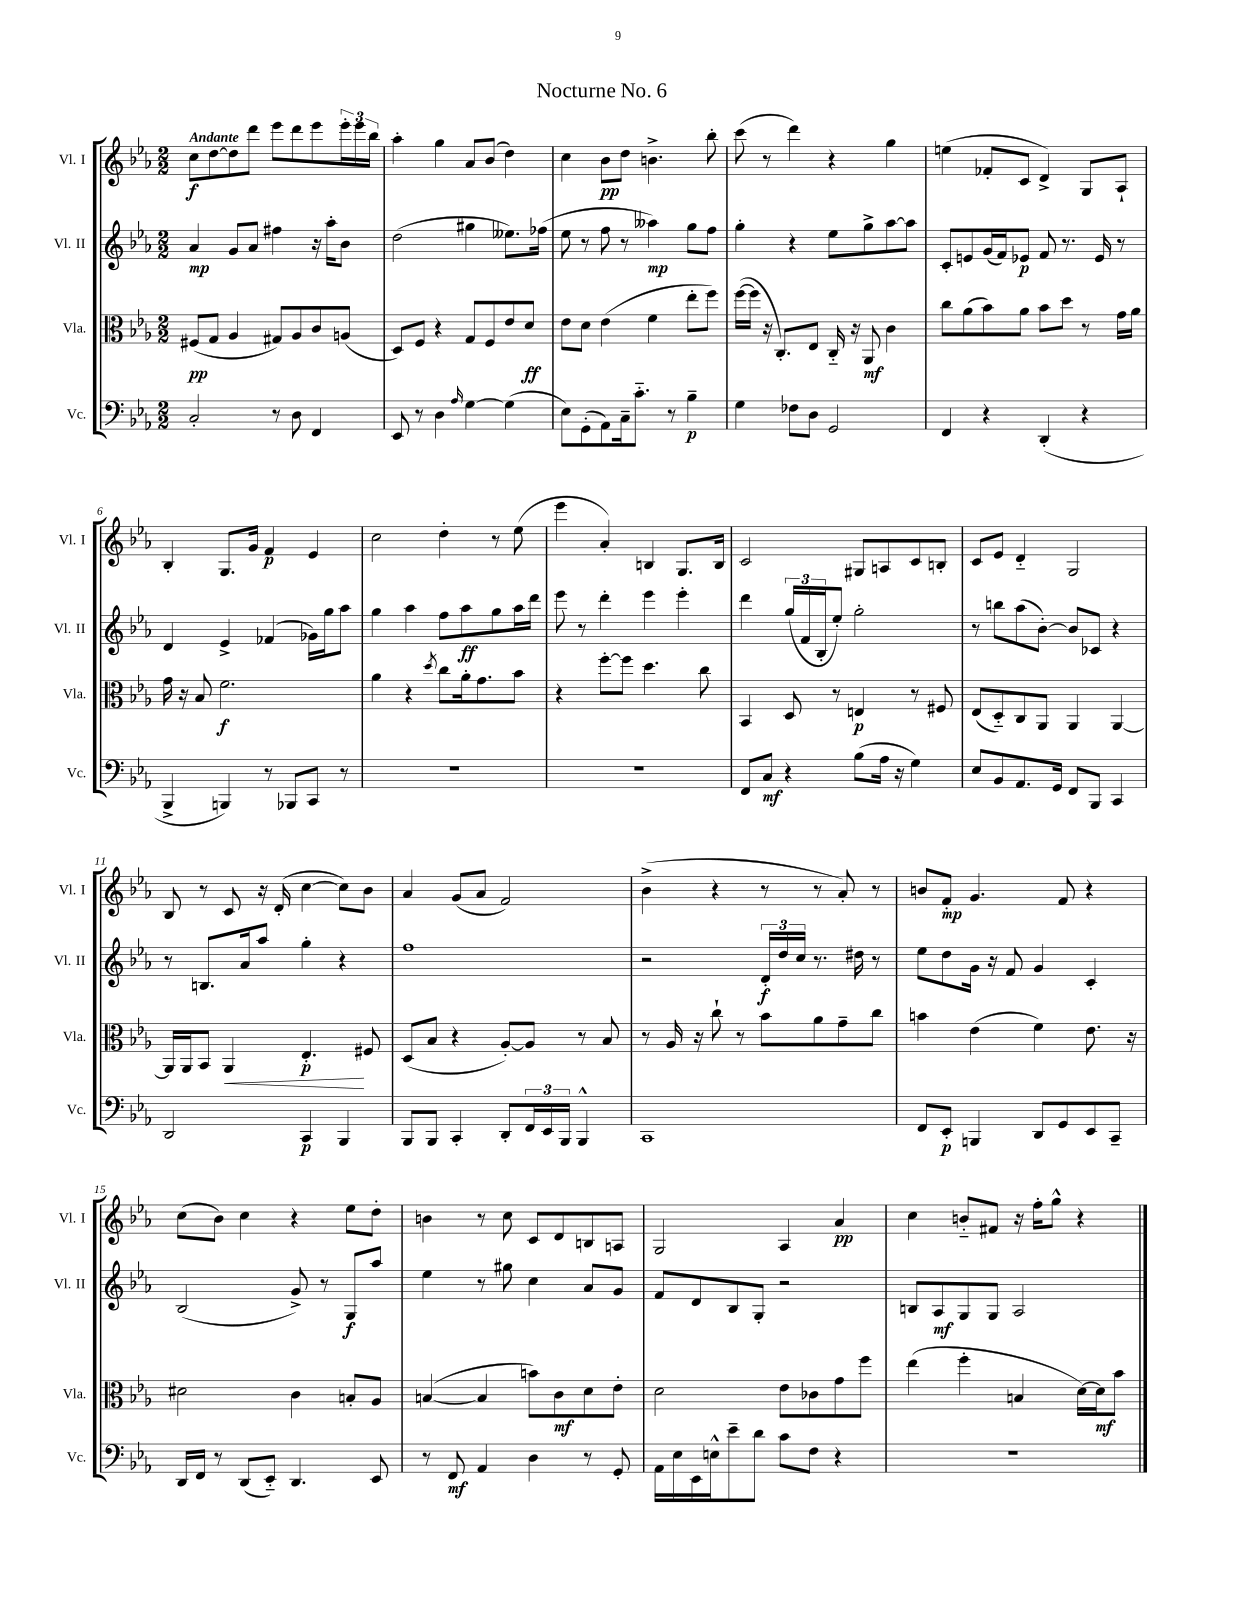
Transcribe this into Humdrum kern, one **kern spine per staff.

**kern	**kern	**kern	**kern
*staff4	*staff3	*staff2	*staff1
*clefF4	*clefC3	*clefG2	*clefG2
*k[b-e-a-]	*k[b-e-a-]	*k[b-e-a-]	*k[b-e-a-]
*M2/2	*M2/2	*M2/2	*M2/2
2C'/	(8F#/L	4a-/	8cc\L
.	8G/J	.	[8dd\
.	4A-/	8g/L	8dd\]
.	.	8a-/J	8ddd\J
8r	8G#/L)	4ff#\	8eee-\L
8D\	8A-/	.	8ddd\
4FF/	8c/	16r	8eee-\
.	.	16aa-'\LK	.
.	(8A/J	8b-\J	24eee-'\L
.	.	.	24eee-\
.	.	.	24bb-\JJ
=	=	=	=
8EE-/	8D/L)	(2dd\	4aa-'\
8r	8F/J	.	.
4D\	4r	.	4gg\
16qqA-/	.	.	.
[4G\	8G/L	4gg#\	8a-/L
.	8F/	.	(8b-/J
(4G\]	8e-/	8.ee--\L)	4dd\)
.	8d/J	.	.
.	.	(16ff-\Jk	.
=	=	=	=
8E-\L)	8e-\L	8ee-\	4cc\
(8GG'\	8d\J	8r	.
8AA-\)	(4e-\	8ff\	8b-\L
16C~\k	.	8r	8dd\J
8.c'~\J	.	.	.
.	4f\	4aa--\)	4.b^\
8r	.	.	.
4B-~\	8ee-'\L	8gg\L	.
.	8ff\J)	8ff\J	8bb-'\
=	=	=	=
4G\	([16ff\LL	4gg'\	(8ccc\
.	16ff\]JJ	.	.
.	16r	.	8r
.	8.C'/L)	.	.
8F-\L	.	4r	4ddd\)
8D\J	8E-/J	.	.
2GG/	16C'~/	8ee-\L	4r
.	16r	.	.
.	8AA-/	8gg^\	.
.	4c\	[8aa-\	4gg\
.	.	8aa-\]J	.
=	=	=	=
4FF/	8cc\L	8c'/L	(4ee\
.	(8a-\	8e/	.
4r	8b-\)	(16g/L	8f-'/L
.	.	16f/J)	.
.	8a-\J	8e-/J	8c/J
(4DD'/	8b-\L	8f/	4d^/)
.	8dd\J	8.r	.
4r	8r	.	8G/L
.	.	16e-/	.
.	16g\LL	8r	8A-`/J
.	16a-\JJ	.	.
=	=	=	=
4BBB-^/	16g\	4d/	4B-'/
.	16r	.	.
.	8B-/	.	.
4BBB/)	2.f\	4e-^/	8.G/L
.	.	.	16g/Jk
8r	.	(4f-/	4f/
8BBB-/L	.	.	.
8CC/J	.	16g-\LL)	4e-/
.	.	16gg\J	.
8r	.	8aa-\J	.
=	=	=	=
1r	4a-\	4gg\	2cc\
.	4r	4aa-\	.
.	8qdd/	.	.
.	8cc\L	8ff\L	4dd'\
.	16a-'\k	8aa-\	.
.	8.g\	.	.
.	.	8gg\	8r
.	8b-\J	16aa-\L	(8ee-\
.	.	16ddd\JJ	.
=	=	=	=
1r	4r	8eee-\	4eee-\
.	.	8r	.
.	[8ff'\L	4ddd'\	4a-'/)
.	8ff\]J	.	.
.	4.dd\	4eee-\	4B/
.	.	4eee-'\	8.G/L
.	8cc\	.	.
.	.	.	16B/Jk
=	=	=	=
8FF/L	4BB-/	4ddd\	2c/
8C/J	.	.	.
4r	8D/	(24gg/LL	.
.	.	24f/	.
.	.	24B-'/J	.
.	8r	8ee-'/J)	.
(8B-\L	4E/	2gg'\	8G#/L
16A-\Jk	.	.	8A/
16r	.	.	.
4G\)	8r	.	8c/
.	8F#/	.	8B'/J
=	=	=	=
8E-/L	(8E-/L	8r	8c/L
8BB-/	8D'~/)	8bb\L	8e-/J
8.AA-/	8C/	(8aa-\	4d'~/
.	8AA-/J	[8b-'\J)	.
16GG/Jk	.	.	.
8FF/L	4AA-/	8b-/]L	2G/
8BBB-/J	.	8c-/J	.
4CC/	[4AA-/	4r	.
=	=	=	=
2DD/	16AA-/]LL	8r	8B-/
.	16AA-/J	.	.
.	8BB-/J	8.B/L	8r
.	4AA-/	.	8c/
.	.	16a-/k	.
.	.	8aa-/J	16r
.	.	.	(16d'/
4CC/	4.E-'/	4gg'\	[4cc\
4BBB-/	.	4r	8cc\]L)
.	8F#/	.	8b-\J
=	=	=	=
8BBB-/L	(8D/L	1ff	4a-/
8BBB-/J	8B-/J	.	.
4CC'/	4r	.	(8g/L
.	.	.	8a-/J
8DD'/L	[8A-'/L)	.	2f/)
24FF/L	8A-/]J	.	.
24EE-/	.	.	.
24BBB-/JJ	.	.	.
4BBB-^^/	8r	.	.
.	8B-/	.	.
=	=	=	=
1CC	8r	2r	(4b-^\
.	16A-/	.	.
.	16r	.	.
.	8cc`\	.	4r
.	8r	.	.
.	8b-\L	24d'/LL	8r
.	.	24dd/	.
.	.	24cc/JJ	.
.	8a-\	8.r	8r
.	8g~\	.	8a-'/)
.	.	16dd#\	.
.	8cc\J	8r	8r
=	=	=	=
8FF/L	4b\	8ee-\L	8b/L
8EE-'/J	.	8dd\	8f'/J
4BBB/	(4e-\	16g\Jk	4.g/
.	.	16r	.
.	.	8f/	.
8DD/L	4f\)	4g/	.
8GG/	.	.	8f/
8EE-/	8.e-\	4c'/	4r
8CC~/J	.	.	.
.	16r	.	.
=	=	=	=
16DD/LL	2d#\	(2B-/	(8cc\L
16FF/JJ	.	.	.
8r	.	.	8b-\J)
(8DD/L	.	.	4cc\
8EE-'~/J)	.	.	.
4.DD/	4c\	8g^/)	4r
.	.	8r	.
.	8B'/L	8G/L	8ee-\L
8EE-/	8A-/J	8aa-/J	8dd'\J
=	=	=	=
8r	([4B/	4ee-\	4b\
8FF/	.	.	.
4AA-/	4B/]	8r	8r
.	.	8gg#\	8cc\
4D\	8b\L)	4cc\	8c/L
.	8c\	.	8d/
8r	8d\	8a-/L	8B/
8GG'/	8e-'\J	8g/J	8A/J
=	=	=	=
16AA-\LL	2d\	8f/L	2G/
16E-\	.	.	.
16EE-\	.	8d/	.
16E^^\J	.	.	.
8e-~\	.	8B-/	.
8d\J	.	8G'/J	.
8c\L	8e-\L	2r	4A-/
8F\J	8c-\	.	.
4r	8g\	.	4a-/
.	8ff\J	.	.
=	=	=	=
1r	(4ee-\	8B/L	4cc\
.	.	8A-/	.
.	4ff'\	8G/	8b'~/L
.	.	8G/J	8f#/J
.	4B/	2A-/	16r
.	.	.	16ff'\LK
.	.	.	8gg^^\J
.	[16d\LL)	.	4r
.	16d\]J	.	.
.	8b-\J	.	.
==	==	==	==
*-	*-	*-	*-
